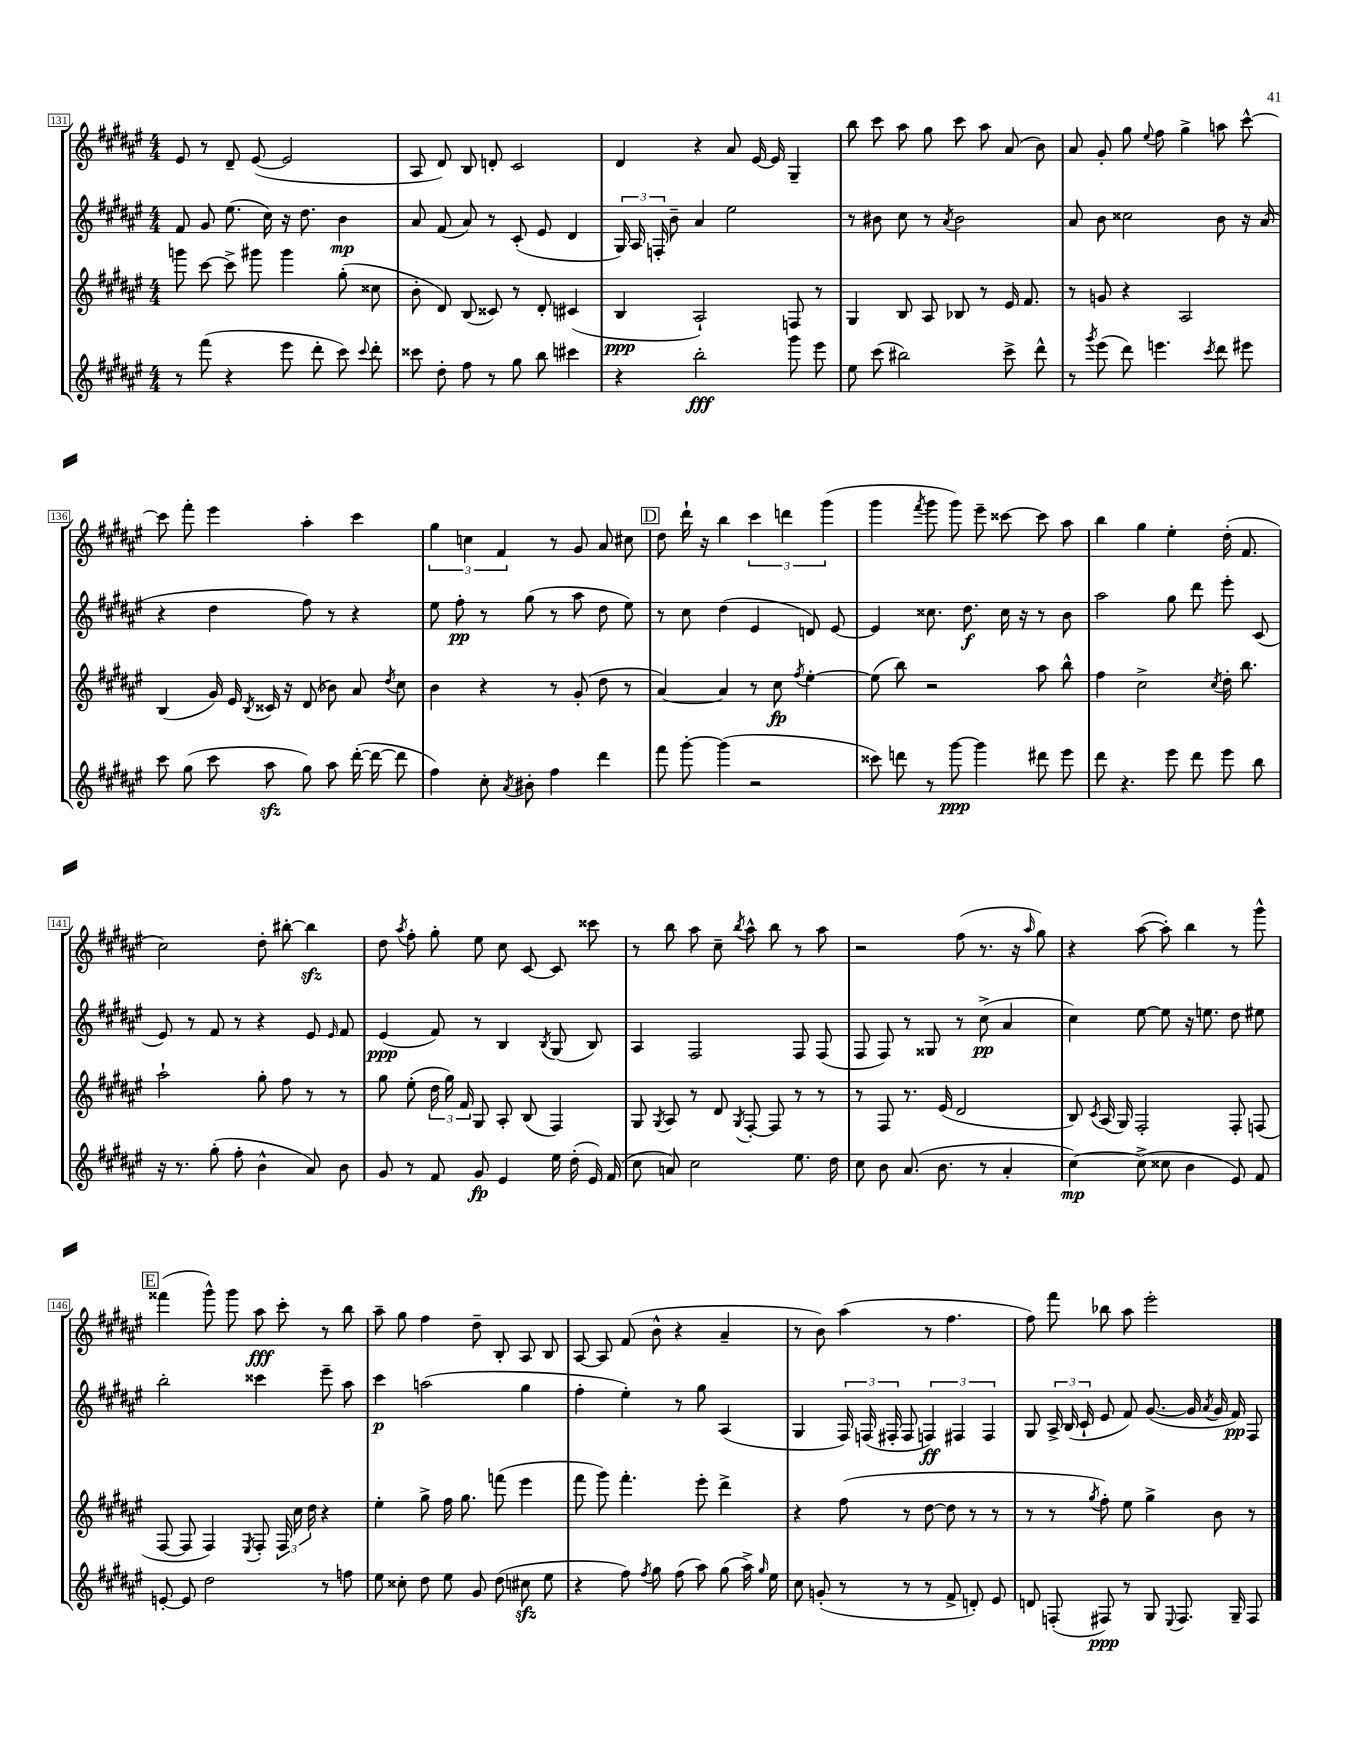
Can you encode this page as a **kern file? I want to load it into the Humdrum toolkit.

**kern	**dynam	**kern	**dynam	**kern	**dynam	**kern	**dynam
*part4	*part4	*part3	*part3	*part2	*part2	*part1	*part1
*staff4	*staff4	*staff3	*staff3	*staff2	*staff2	*staff1	*staff1
*clefG2	*	*clefG2	*	*clefG2	*	*clefG2	*
*k[f#c#g#d#a#e#]	*	*k[f#c#g#d#a#e#]	*	*k[f#c#g#d#a#e#]	*	*k[f#c#g#d#a#e#]	*
*M4/4	*	*M4/4	*	*M4/4	*	*M4/4	*
=131	=131	=131	=131	=131	=131	=131	=131
8r	.	8gggn\	.	8f#/	.	8e#/	.
(8fff#\	.	[8ccc#\	.	8g#/	.	8r	.
4r	.	8ccc#^\]	.	(8.ee#\	.	8d#~/	.
.	.	8ggg#X\	.	.	.	([8e#/	.
.	.	.	.	16cc#\)	.	.	.
8eee#\	.	4ggg#\	.	16r	.	2e#/]	.
.	.	.	.	8.dd#\	.	.	.
8ddd#'\	.	.	.	.	.	.	.
8ccc#\)	.	(8gg#'\	.	4b\	mp	.	.
8qqccc#/	.	.	.	.	.	.	.
8ddd#'\	.	8cc##X\	.	.	.	.	.
=132	=132	=132	=132	=132	=132	=132	=132
8ccc##X\	.	8b'\	.	8a#/	.	8A#/	.
8dd#'\	.	8d#/)	.	(8f#/	.	8d#/)	.
8ff#\	.	(8B/	.	8a#/)	.	8B/	.
8r	.	8c##X/)	.	8r	.	8dn'/	.
8gg#\	.	8r	.	(8c#'/	.	2c#/	.
8bb\	.	8d#'/	.	8e#/	.	.	.
4ccc#X\	.	(4c#X/	.	4d#/	.	.	.
=133	=133	=133	=133	=133	=133	=133	=133
4r	.	4B/	ppp	24G#/)	.	4d#/	.
.	.	.	.	24A#/	.	.	.
.	.	.	.	24Fn'/	.	.	.
.	.	.	.	8b~\	.	.	.
2bb'\	fff	2A#`/)	.	4a#/	.	4r	.
.	.	.	.	2ee#\	.	8a#/	.
.	.	.	.	.	.	[16e#/	.
.	.	.	.	.	.	16e#/]	.
8ggg#\	.	8Fn/	.	.	.	4G#~/	.
8eee#\	.	8r	.	.	.	.	.
=134	=134	=134	=134	=134	=134	=134	=134
8ee#\	.	4G#/	.	8r	.	8bb\	.
(8ccc#\	.	.	.	8b#X\	.	8ccc#\	.
2bb#X\)	.	8B/	.	8cc#\	.	8aa#\	.
.	.	8A#/	.	8r	.	8gg#\	.
.	.	.	.	8qa#/	.	.	.
.	.	8B-X/	.	2b#\	.	8ccc#\	.
.	.	8r	.	.	.	8aa#\	.
8ccc#^\	.	16e#/	.	.	.	(8a#/	.
.	.	8.f#/	.	.	.	.	.
8ddd#^^\	.	.	.	.	.	8b\)	.
=135	=135	=135	=135	=135	=135	=135	=135
8r	.	8r	.	8a#/	.	8a#/	.
8qggg#/	.	.	.	.	.	.	.
(8eee#\	.	8gn/	.	8b\	.	8g#'/	.
8ddd#\)	.	4r	.	2cc##X\	.	8gg#\	.
.	.	.	.	.	.	8qqee#/	.
4.eeen\	.	.	.	.	.	8ff#\	.
.	.	2A#/	.	.	.	4gg#^\	.
8qccc#/	.	.	.	.	.	.	.
8ddd#\	.	.	.	8b\	.	8aan\	.
8eee#X\	.	.	.	16r	.	[8ccc#^^\	.
.	.	.	.	(16a#/	.	.	.
!!LO:LB:g=z
=136	=136	=136	=136	=136	=136	=136	=136
8ccc#\	.	(4B/	.	4r	.	8ccc#\]	.
(8gg#\	.	.	.	.	.	8fff#'\	.
8ccc#\	.	16g#/)	.	4dd#\	.	4eee#\	.
.	.	16e#/	.	.	.	.	.
.	.	8qB/	.	.	.	.	.
8aa#zz\	.	16c##X/	.	.	.	.	.
.	.	16r	.	.	.	.	.
8gg#\)	.	(8d#/	.	8ff#\)	.	4aa#'\	.
8aa#\	.	8b-X\)	.	8r	.	.	.
([16ddd#'\	.	8a#/	.	4r	.	4ccc#\	.
16ddd#\_	.	.	.	.	.	.	.
.	.	8qdd#/	.	.	.	.	.
8ddd#\]	.	8cc#\	.	.	.	.	.
=137	=137	=137	=137	=137	=137	=137	=137
4ff#\)	.	4b\	.	8ee#\	.	6gg#\	.
.	.	.	.	8ff#'\	pp	.	.
.	.	.	.	.	.	6ccn\	.
8cc#'\	.	4r	.	8r	.	.	.
.	.	.	.	.	.	6f#/	.
8qa#/	.	.	.	.	.	.	.
8b#X'\	.	.	.	(8gg#\	.	.	.
4ff#\	.	8r	.	8r	.	8r	.
.	.	(8g#'/	.	8aa#\	.	8g#/	.
4ddd#\	.	8dd#\	.	8dd#\	.	8a#/	.
.	.	8r	.	8ee#\)	.	8cc#X\	.
!!LO:REH:place=s1:t=D
=138	=138	=138	=138	=138	=138	=138	=138
8fff#\	.	[4a#/)	.	8r	.	8dd#\	.
[8ggg#'\	.	.	.	8cc#\	.	16ddd#`\	.
.	.	.	.	.	.	16r	.
(4ggg#\]	.	4a#/]	.	(4dd#\	.	4bb\	.
2r	.	8r	.	4e#/	.	6ccc#\	.
.	.	8cc#\	fp	.	.	.	.
.	.	.	.	.	.	6dddn\	.
.	.	8qff#/	.	.	.	.	.
.	.	[4ee#'\	.	8dn/)	.	.	.
.	.	.	.	.	.	(6ggg#\	.
.	.	.	.	[8e#/	.	.	.
=139	=139	=139	=139	=139	=139	=139	=139
8ccc##X\)	.	(8ee#\]	.	4e#/]	.	4ggg#\	.
8dddn\	.	8bb\)	.	.	.	.	.
.	.	.	.	.	.	8qfff#/	.
8r	.	2r	.	8.cc##X\	.	8ggg#\	.
[8ggg#\	ppp	.	.	.	.	8ggg#\)	.
.	.	.	.	8.dd#\	f	.	.
4ggg#\]	.	.	.	.	.	8eee#~\	.
.	.	.	.	16cc##\	.	[8ccc##X\	.
.	.	.	.	16r	.	.	.
8ddd#X\	.	8aa#\	.	8r	.	8ccc##\]	.
8eee#\	.	8bb^^\	.	8b\	.	8aa#\	.
=140	=140	=140	=140	=140	=140	=140	=140
8ddd#\	.	4ff#\	.	2aa#\	.	4bb\	.
4.r	.	.	.	.	.	.	.
.	.	2cc#^\	.	.	.	4gg#\	.
8eee#\	.	.	.	8gg#\	.	4ee#'\	.
8ddd#\	.	.	.	8ddd#\	.	.	.
.	.	8qcc#/	.	.	.	.	.
8eee#\	.	16dd#'\	.	8eee#'\	.	(16dd#'\	.
.	.	8.bb\	.	.	.	8.f#/	.
8bb\	.	.	.	(8c#/	.	.	.
!!LO:LB:g=z
=141	=141	=141	=141	=141	=141	=141	=141
16r	.	2aa#`\	.	8e#/)	.	2cc#\)	.
8.r	.	.	.	.	.	.	.
.	.	.	.	8r	.	.	.
(8gg#'\	.	.	.	8f#/	.	.	.
8ff#'\	.	.	.	8r	.	.	.
4b^^\	.	8gg#'\	.	4r	.	8dd#'\	.
.	.	8ff#\	.	.	.	[8bb#X'\	.
8a#/)	.	8r	.	8e#/	.	4bb#zz\]	.
.	.	.	.	16qqe#/	.	.	.
8b\	.	8r	.	8f#/	.	.	.
=142	=142	=142	=142	=142	=142	=142	=142
8g#/	.	8gg#\	.	(4e#/	ppp	8dd#\	.
.	.	.	.	.	.	8qaa#/	.
8r	.	(8ee#'\	.	.	.	8ff#'\	.
8f#/	.	24dd#\	.	8f#/)	.	8gg#'\	.
.	.	24gg#\)	.	.	.	.	.
.	.	24f#/	.	.	.	.	.
8g#/	fp	8G#/	.	8r	.	8ee#\	.
4e#/	.	8A#'/	.	4B/	.	8cc#\	.
.	.	(8B/	.	.	.	[8c#/	.
.	.	.	.	8qB/	.	.	.
16ee#\	.	4F#/)	.	(8G#/	.	8c#/]	.
(16dd#'\	.	.	.	.	.	.	.
16e#/)	.	.	.	8B/)	.	8ccc##X\	.
(16f#/	.	.	.	.	.	.	.
=143	=143	=143	=143	=143	=143	=143	=143
8cc#\	.	8G#/	.	4A#/	.	8r	.
.	.	8qG#/	.	.	.	.	.
8an/)	.	8A#/	.	.	.	8bb\	.
2cc#\	.	8r	.	2F#/	.	8aa#\	.
.	.	8d#/	.	.	.	8cc#~\	.
.	.	8qG#/	.	.	.	8qbb/	.
.	.	[8F#'/	.	.	.	8aa#^^\	.
.	.	8F#/]	.	.	.	8bb\	.
8.ee#\	.	8r	.	8F#/	.	8r	.
.	.	8r	.	(8F#/	.	8aa#\	.
16dd#\	.	.	.	.	.	.	.
=144	=144	=144	=144	=144	=144	=144	=144
8cc#\	.	8r	.	8F#/	.	2r	.
8b\	.	8F#/	.	8F#/)	.	.	.
(8.a#/	.	8.r	.	8r	.	.	.
.	.	.	.	8G##X/	.	.	.
8.b\	.	(16e#/	.	.	.	.	.
.	.	2d#/	.	8r	.	(8ff#\	.
8r	.	.	.	(8cc#^\	pp	8.r	.
4a#'/	.	.	.	4a#/	.	.	.
.	.	.	.	.	.	16r	.
.	.	.	.	.	.	16qqaa#/	.
.	.	.	.	.	.	8gg#\)	.
=145	=145	=145	=145	=145	=145	=145	=145
[4cc#\)	mp	8B/)	.	4cc#\)	.	4r	.
.	.	8qc#/	.	.	.	.	.
.	.	(16A#/	.	.	.	.	.
.	.	16G#/)	.	.	.	.	.
(8cc#^\]	.	2F#'/	.	[8ee#\	.	([8aa#\	.
8cc##X\	.	.	.	8ee#\]	.	8aa#'\])	.
4b\	.	.	.	16r	.	4bb\	.
.	.	.	.	8.een\	.	.	.
8e#/)	.	8F#'/	.	8dd#\	.	8r	.
8f#/	.	(8Fn/	.	8ee#X\	.	8ggg#^^\	.
!!LO:LB:g=z
!!LO:REH:place=s1:t=E
=146	=146	=146	=146	=146	=146	=146	=146
[8en'/	.	[8F#/	.	2bb'\	.	(4fff##X\	.
8e/]	.	8F#/]	.	.	.	.	.
2dd#\	.	4F#/)	.	.	.	8ggg#^^\)	.
.	.	.	.	.	.	8ggg#\	.
.	.	8qE#/	.	.	.	.	.
.	.	8F#'/	.	4ccc##X\	.	8aa#\	fff
.	.	24F#/	.	.	.	8ccc#'\	.
.	.	24cc#\	.	.	.	.	.
.	.	24dd#\	.	.	.	.	.
8r	.	4r	.	8eee#~\	.	8r	.
8ffn\	.	.	.	8aa#\	.	8bb\	.
=147	=147	=147	=147	=147	=147	=147	=147
8ee#\	.	4ee#'\	.	4ccc#\	p	8aa#~\	.
8cc##X'\	.	.	.	.	.	8gg#\	.
8dd#\	.	8gg#^\	.	(2aan\	.	4ff#\	.
8ee#\	.	16ff#\	.	.	.	.	.
.	.	8.gg#\	.	.	.	.	.
8g#/	.	.	.	.	.	8dd#~\	.
(8dd#\	.	(8fffn\	.	.	.	8B'/	.
8cc#Xzz\	.	4eee#\	.	4gg#\	.	8A#/	.
8ee#\	.	.	.	.	.	8B/	.
=148	=148	=148	=148	=148	=148	=148	=148
4r	.	8fff#\	.	4ff#'\	.	[8A#/	.
.	.	8ggg#\)	.	.	.	8A#/]	.
8ff#\)	.	4.fff#'\	.	4ee#'\)	.	(8f#/	.
8qff#/	.	.	.	.	.	.	.
8gg#\	.	.	.	.	.	8b^^\	.
(8ff#\	.	.	.	8r	.	4r	.
8aa#\)	.	8eee#'\	.	8gg#\	.	.	.
(8gg#\	.	4ddd#^\	.	(4A#/	.	4a#~/	.
16aa#^\)	.	.	.	.	.	.	.
16qqgg#/	.	.	.	.	.	.	.
16ee#\	.	.	.	.	.	.	.
=149	=149	=149	=149	=149	=149	=149	=149
8cc#\	.	4r	.	4G#/	.	8r	.
(8gn'/	.	.	.	.	.	8b\)	.
8r	.	(8ff#\	.	24F#/)	.	(4aa#\	.
.	.	.	.	(24Fn/	.	.	.
.	.	.	.	24F#X'/	.	.	.
8r	.	8r	.	8F#/	.	.	.
8r	.	[8dd#\	.	6Fn/)	ff	8r	.
8f#^/	.	8dd#\]	.	.	.	4.ff#\	.
.	.	.	.	6F#X/	.	.	.
8dn'/)	.	8r	.	.	.	.	.
.	.	.	.	6F#/	.	.	.
8e#/	.	8r	.	.	.	.	.
=150	=150	=150	=150	=150	=150	=150	=150
8dn/	.	8r	.	8G#/	.	8ff#\)	.
(8Fn'/	.	8r	.	24A#^/	.	8fff#\	.
.	.	.	.	(24B/	.	.	.
.	.	.	.	24c#`/	.	.	.
.	.	8qgg#/	.	.	.	.	.
8F#X/)	ppp	8ff#'\)	.	8e#/	.	8bb-X\	.
8r	.	8ee#\	.	8f#/)	.	8aa#\	.
8G#/	.	4gg#^\	.	([8.g#/	.	2eee#'\	.
8qqE#/	.	.	.	.	.	.	.
8.F#/	.	.	.	.	.	.	.
.	.	.	.	16g#/]	.	.	.
.	.	.	.	8qa#/	.	.	.
.	.	8b\	.	16g#/	.	.	.
16G#~/	.	.	.	16f#/)	pp	.	.
8F#/	.	8r	.	8F#/	.	.	.
==	==	==	==	==	==	==	==
*-	*-	*-	*-	*-	*-	*-	*-
